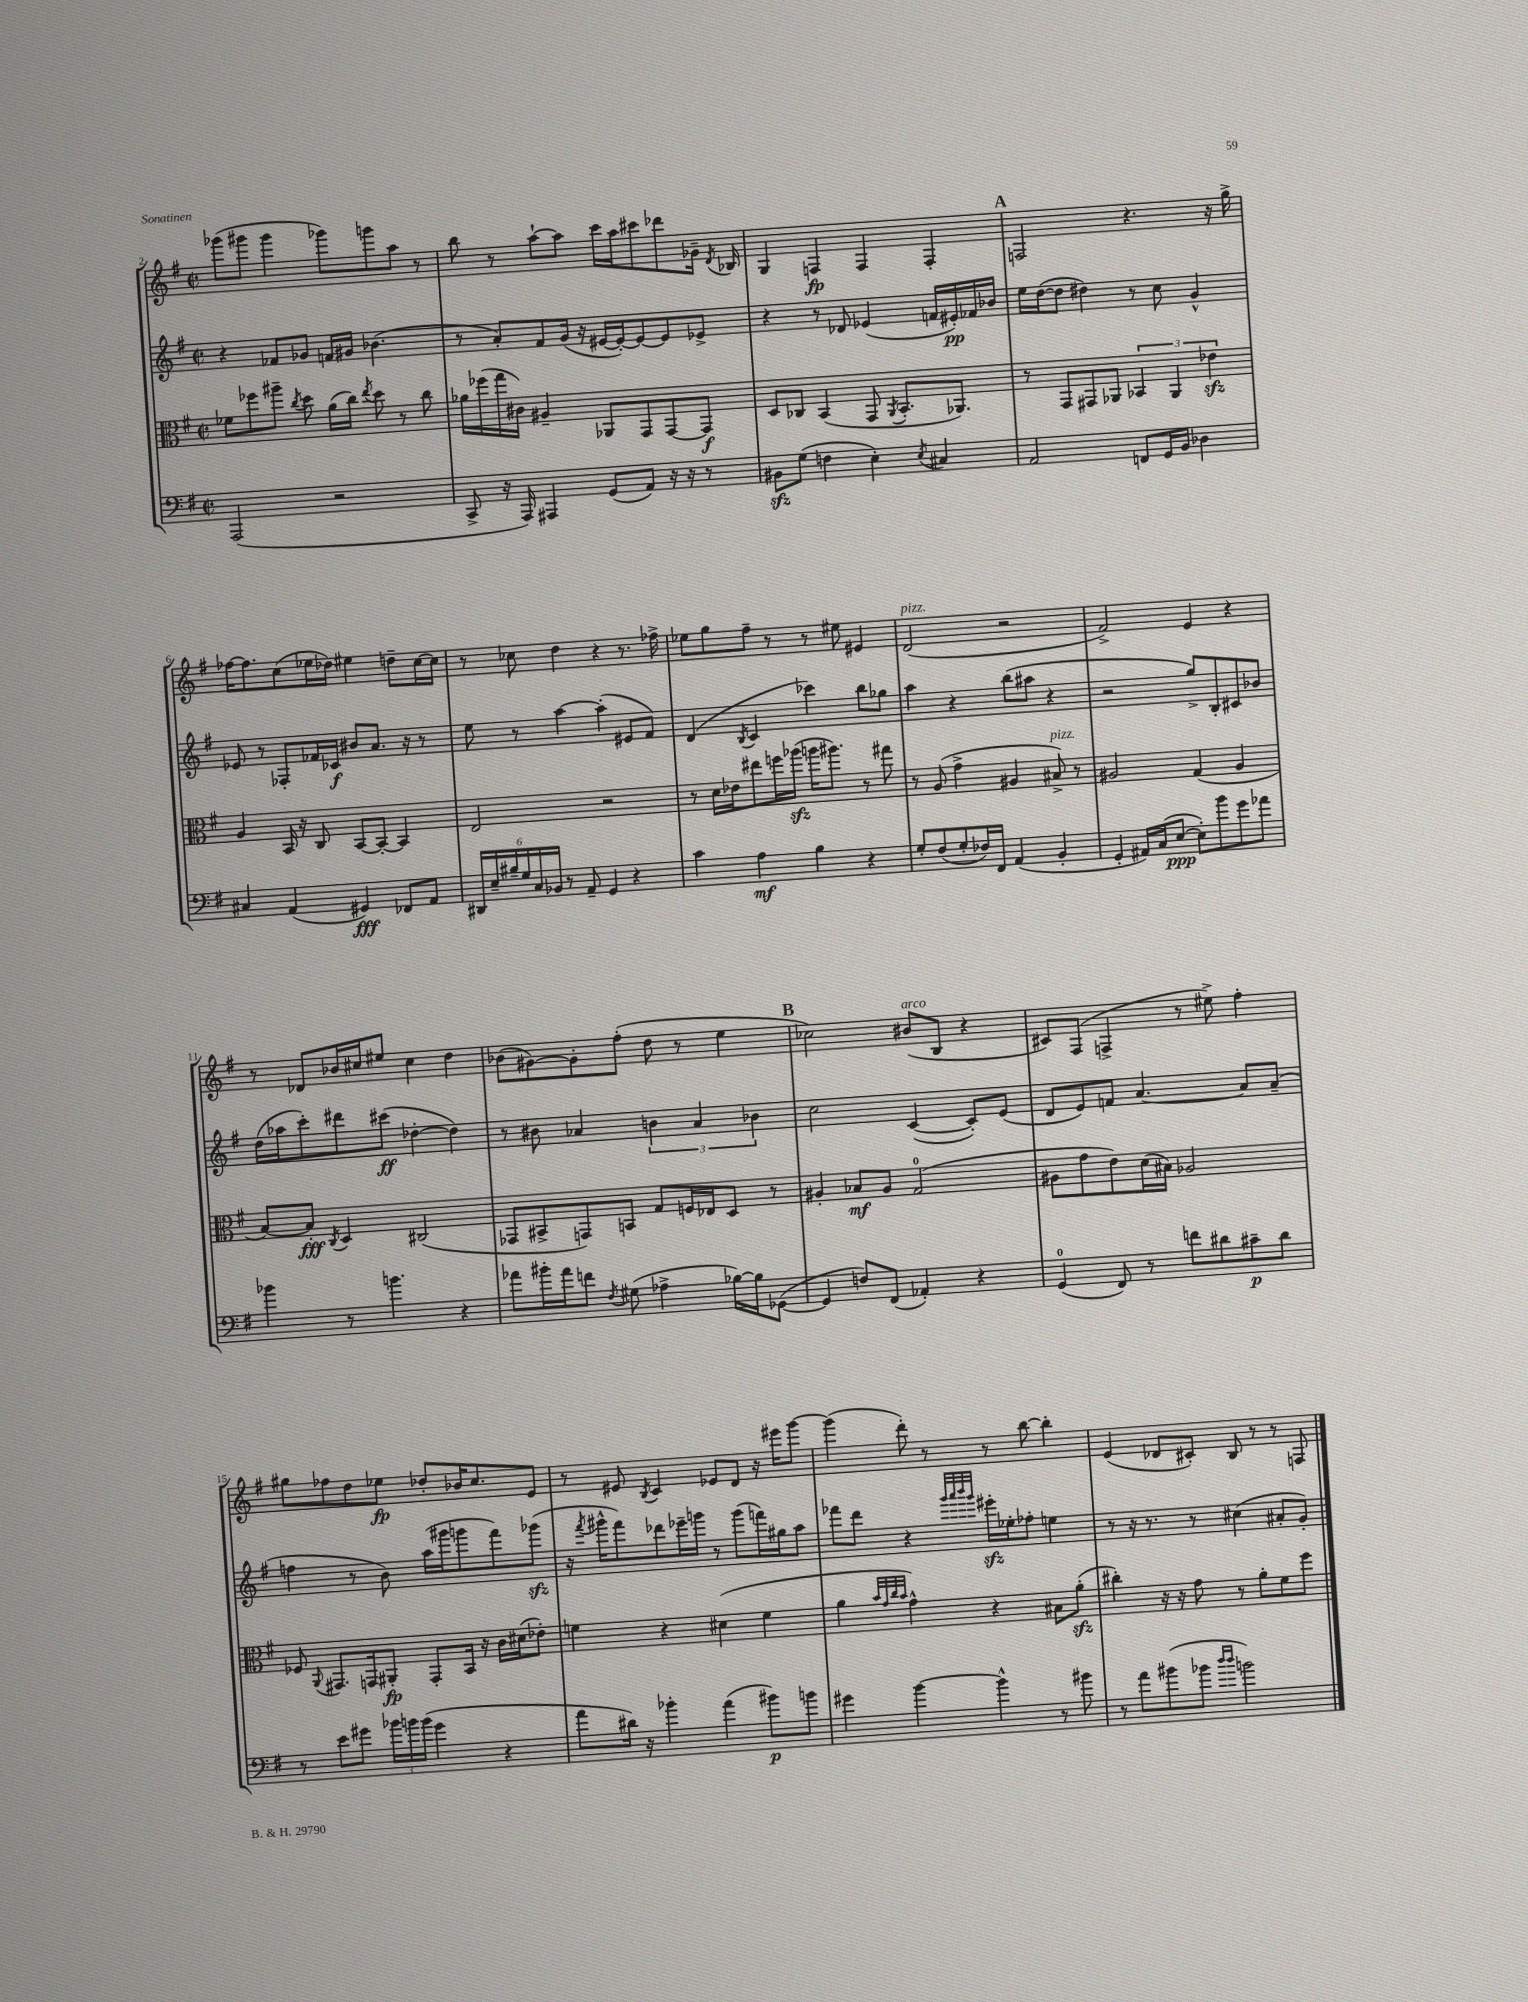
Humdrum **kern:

**kern	**kern	**kern	**kern
*staff4	*staff3	*staff2	*staff1
*clefF4	*clefC3	*clefG2	*clefG2
*k[f#]	*k[f#]	*k[f#]	*k[f#]
*M2/2	*M2/2	*M2/2	*M2/2
*met(c|)	*met(c|)	*met(c|)	*met(c|)
(2AAA/	8f-\L	4r	(8ggg-\L
.	8ff-\	.	8ggg#\J
.	8aa#~\J	8f-/L	4ggg#\
.	8qcc/	.	.
.	8dd\	8g-/J	.
2r	(16a\LL	16f/LL	8ggg-\L)
.	16cc\JJ)	16g#/JJ	.
.	8qee/	.	.
.	8dd\	(4.b-\	8ggg\
.	8r	.	8aa\J
.	8cc\	.	8r
=	=	=	=
8CC^/	16a-\LL	8r	8bb\
.	(16ff-\	.	.
16r	16gg\	8a'/L)	8r
16AAA/)	16c#\JJ)	.	.
4AAA#/	4A#~/	8f#/	[8aa`\L
.	.	(16g/Jk	8aa\]J
.	.	16r	.
(8GG/L	8AA-/L	[16e#/LL	16ccc\LL
.	.	16e#'/_J)	16aa\J
8AA/J)	8GG/	8e#/_	8ccc#\
16r	[8GG/	8e#/]	8ddd-\
16r	.	.	.
8r	8GG/]J	8e-^/J	16g-~\Jk
.	.	.	8qd/
.	.	.	16B-/
=	=	=	=
8BB#\L	8D/L	4r	4G/
(8G\J	8C-/J	.	.
4F\	(4BB/	8r	4F/
.	.	8d-/	.
4E'\)	8GG/	(4e-/	4F/
.	8qAA/	.	.
.	8.BB'/L	.	.
8qE/	.	.	.
4C#/	.	16f/LL	4F'/
.	8.AA-/J)	16e#'/)	.
.	.	16f-/	.
.	.	16b-/JJ	.
=	=	=	=
2AA/	8r	16ee\LL	2F/
.	.	([16dd\J	.
.	8GG/L	8dd\]J	.
.	8GG#/	4dd#\)	.
.	8AA-/J	.	.
8FF/L	6BB-/	8r	4.r
16GG/L	.	8cc\	.
.	6AA-/	.	.
16BB/JJ	.	.	.
4D-\	.	4g^^/	.
.	6e-\	.	.
.	.	.	16r
.	.	.	16gg^\
=	=	=	=
4C#/	4A/	8e-/	[16ff-\LK
.	.	.	8.ff-\]
.	.	8r	.
(4AA/	16BB/	8F-'/L	(8cc\
.	16r	.	.
.	8C/	16f-/L	16ee-\L
.	.	16c-/JJ	16dd-\JJ)
4GG#/)	[8BB/L	8b#/L	4ee#\
.	8BB'/_J	8.a/J	.
8FF-/L	4BB/]	.	8dd~\L
.	.	16r	.
8AA/J	.	8r	[16cc\L
.	.	.	16cc\]JJ
=	=	=	=
24DD#/LL	2E/	8ee\	8r
24E~/	.	.	.
24B#~/	.	.	.
24G/	.	8r	8cc-\
24C/	.	.	.
24BB-/JJ	.	.	.
8r	.	[4aa\	4dd\
8AA~/	.	.	.
4GG/	2r	(4aa'\]	4r
4r	.	8e#/L	8.r
.	.	8f#/J)	.
.	.	.	16ff-^\
=	=	=	=
4c\	8r	(4d/	8ee-\L
.	16d\LL	.	8gg\
.	16e-\J	.	.
.	.	8qB/	.
4A\	8ee#\	4c/	8ff#~\J
.	16ff\L	.	8r
.	(16aa-\JJ	.	.
4B\	16aa\LK	4ccc-\)	8r
.	8.aa#\J)	.	.
.	.	.	8ee#\
4r	8r	8bb\L	4e#/
.	8gg#\	8gg-\J	.
=	=	=	=
8G'/L	8r	4aa\	(2d/
(8F#/	(8A/	.	.
8G'/	4g^\	4r	.
16F-/L)	.	.	.
16FF#/JJ	.	.	.
(4AA/	4A#/	(8bb\L	2r
.	.	8aa#\J	.
4BB'/	8B#^/)	4r	.
.	8r	.	.
=	=	=	=
4GG'/	2A#/	2r	2f#^/)
16AA#/LL)	.	.	.
(16C/J	.	.	.
[8E/J	.	.	.
8E'\]L)	(4G/	8gg^/L)	4e/
8b\	.	8B'/	.
8g\	4A#/	8c#/	4r
8a-\J	.	8b-/J	.
=	=	=	=
4b-\	[8B/L)	(16dd\LL	8r
.	.	16aa-\J	.
.	8B'/]J	8ccc'\)	8d-/L
.	8qC/	.	.
8r	4D/	8ddd#\	16b-/L
.	.	.	16cc#/J
4.b\	.	(8ccc#\J	8ee#/J
.	(2C#/	[4dd-'\	4cc#\
4r	.	4dd-\])	4dd\
=	=	=	=
8a-\L	8GG-/L	8r	(8b-\L
16b#'\L	8BB#^/	8b#\	[8g#\)
16a-\J	.	.	.
8f\J	8GG/)	4a-/	8g#'\]
8qF#/	.	.	.
(8G#\	8BB/J	.	(8ff#'\J
4A-^\	8G/L	6b\	8dd\
.	16F/L	.	8r
.	.	6a-/	.
.	16E-/J	.	.
[16B-\LL)	8D/J	.	4ee\
16B-\]J	.	.	.
.	.	6b-\	.
([8GG-\J	8r	.	.
=	=	=	=
4GG-/]	4A#'/	2cc\	2cc-\)
8F/L)	8B-/L	.	.
(8FF#/J	8A#/J	.	.
4AA-'/)	(2G/	([4c/	(8b#/L
.	.	.	8B/J
4r	.	8c'/]L)	4r
.	.	(8e/J	.
=	=	=	=
(4GG/	8A#\L	8d/L	8c#/L)
.	8g\	8e/)	(8F#/J
8FF#/)	8e\)	8f/J	4F^/
8r	(16d\L	[4.a/	.
.	16B#\JJ)	.	.
8f\L	2A-/	.	8r
8d#\	.	.	8ee#^\)
8c#~\	.	8a/]L	4ff#'\
8d#\J	.	(8a~/J	.
=	=	=	=
8r	8F-/	4ff\	8gg#\L
.	8qqAA/	.	.
8e\L	8.GG#/L	.	8ff-\
8g#\J	.	8r	8dd\
.	16GG/k	.	.
24b-\LL	8AA#'/J	8b\)	8ee-\J
24b\	.	.	.
(24b\JJ	.	.	.
4g#\	8GG'/L	(16aa\LL	8dd-'/L
.	.	16ggg#\J	.
.	16BB/Jk	8ggg\	16b-/K
.	16r	.	8.cc/
4r	16c\LL	8fff#\)	.
.	(16d#\J	.	.
.	8e-'\J)	(8ggg-\J	8e/J
=	=	=	=
8a\L	4f\	16r	8r
.	.	8qfff#/	.
.	.	16ggg#^^\LK	.
16d#\Jk)	.	8fff#\)	8e#/
16r	.	.	.
.	.	.	8qB/
4b-'\	4r	8ddd-\	4c/
.	.	16eee-~\L	.
.	.	16ggg\JJ	.
(4a\	(4d#\	8r	8e-/L
.	.	(8ggg\L	8d/J
8b#\L)	4f\	16fff\L)	16r
.	.	16gg#\J	16eee#\LK
8b\J	.	8aa\J	[8ggg\J
=	=	=	=
4g#\	4a\	8fff-\L	(4ggg\]
.	.	8ddd\J	.
.	32qqb/LLL	.	.
.	32qqg/	.	.
.	32qqcc/	.	.
.	32qqb/JJJ	.	.
[4b\	4g^^\)	4r	8ddd'\)
.	.	.	8r
.	.	32qqggg/LLL	.
.	.	32qqaaa/	.
.	.	32qqbbb/	.
.	.	32qqggg/JJJ	.
4b^^\]	4r	16eee#'\LL	8r
.	.	16ee-'\J	.
.	.	8ff-'\J	[8bb\
8r	8B#\L	4ee\	4bb'\]
8b#\	(8a'\J	.	.
=	=	=	=
8r	4cc#'\)	8r	(4e/
8a\L	.	16r	.
.	.	8.r	.
(8b#\	16r	.	8d-/L
.	16r	.	.
8b-\J	8g\	8r	8c#'/J)
16qqdd/LL	.	.	.
16qqdd/JJ	.	.	.
2b\)	8r	(4cc#\	8B/
.	8a'\L	.	8r
.	8f#\	8a#'/L	8r
.	8ff#\J	8g'/J)	8F/
==	==	==	==
*-	*-	*-	*-
